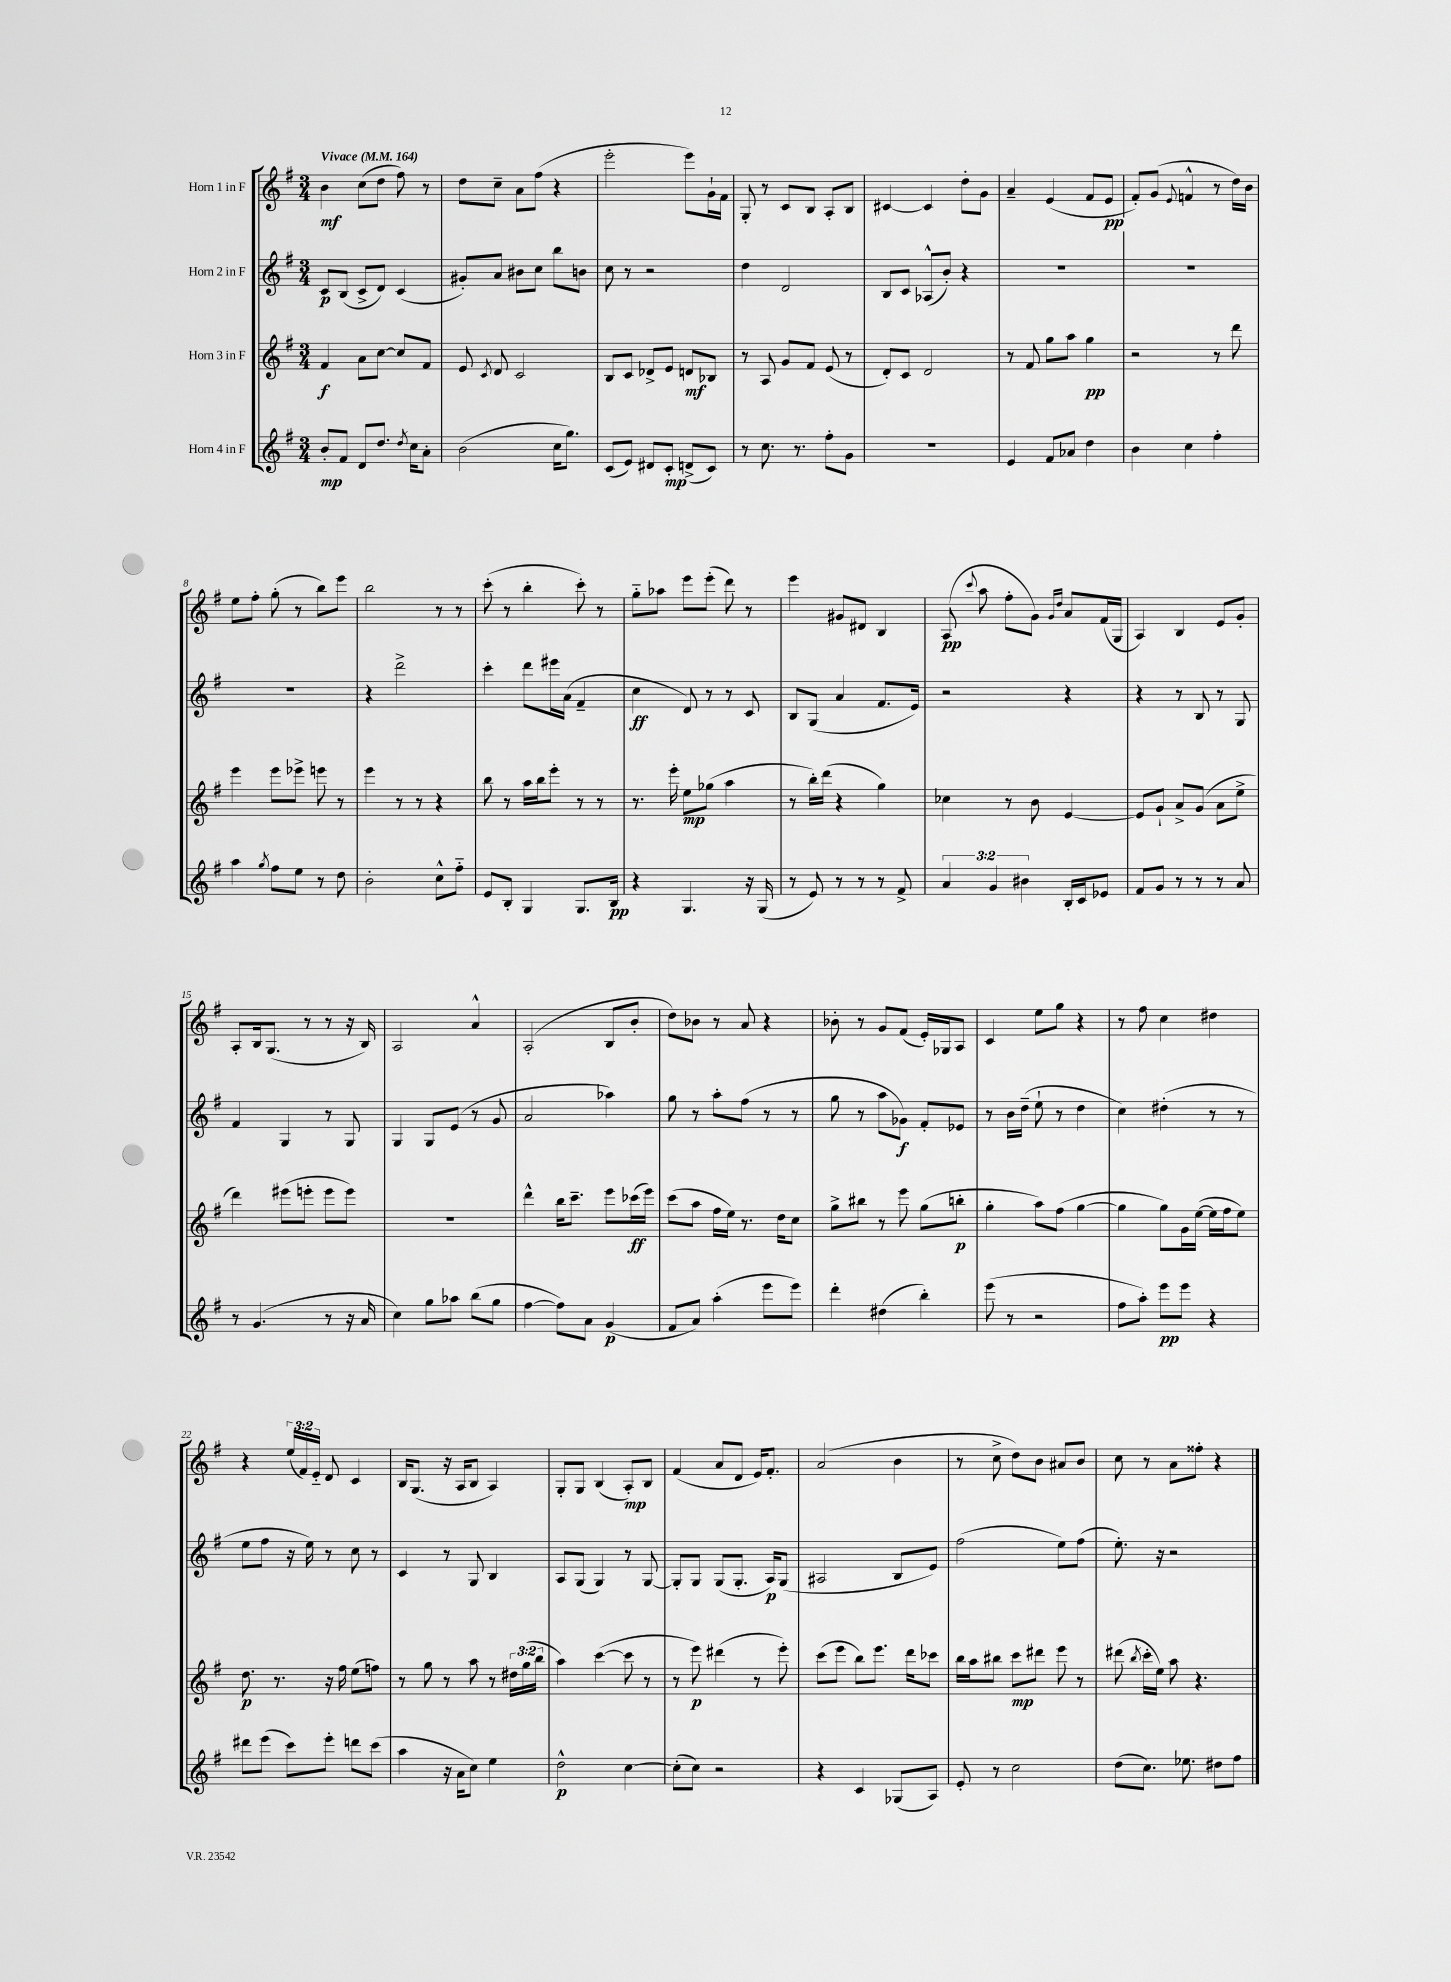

**kern	**kern	**kern	**kern
*staff4	*staff3	*staff2	*staff1
*clefG2	*clefG2	*clefG2	*clefG2
*k[f#]	*k[f#]	*k[f#]	*k[f#]
*M3/4	*M3/4	*M3/4	*M3/4
*MM164	*MM164	*MM164	*MM164
8b'/L	4f#/	8c/L	4b\
8f#/J	.	(8B/J	.
8d/L	8a\L	8c^/L	(8cc\L
8.dd/J	[8cc\J	8d/J)	8dd\J
.	8cc/]L	(4c/	8ff#\)
8qdd/	.	.	.
16cc\LK	.	.	.
8a'\J	8f#/J	.	8r
=	=	=	=
(2b\	8e/	8g#'/L)	8dd\L
.	8qc/	.	.
.	8d/	8a/J	8cc~\J
.	2c/	8b#\L	8a\L
.	.	8cc\J	(8ff#\J
16cc\LK	.	8bb\L	4r
8.gg\J)	.	.	.
.	.	8b\J	.
=	=	=	=
(8c/L	8B/L	8cc\	2eee'\
8e/J)	8c/J	8r	.
8d#/L	8d-^/L	2r	.
8c'/J	8e/J	.	.
(8d^/L	8d/L	.	8eee\L)
8c/J)	8B-/J	.	16g`\L
.	.	.	16f#\JJ
=	=	=	=
8r	8r	4dd\	8G'/
8.cc\	8A/	.	8r
.	8g/L	2d/	8c/L
8.r	.	.	.
.	8f#/J	.	8B/J
8ff#'\L	(8e/	.	8A'/L
8g\J	8r	.	8B/J
=	=	=	=
2.r	8d'/L)	8B/L	[4c#/
.	8c/J	8c/J	.
.	2d/	(8A-^^/L	4c#/]
.	.	8b'/J)	.
.	.	4r	8dd'\L
.	.	.	8g\J
=	=	=	=
4e/	8r	2.r	4a~/
.	8f#/	.	.
8f#/L	8gg\L	.	(4e/
8a-/J	8aa\J	.	.
4dd\	4gg\	.	8f#/L
.	.	.	8e/J
=	=	=	=
4b\	2r	2.r	8f#'/L)
.	.	.	(8g/J
.	.	.	8qqe/
4cc\	.	.	4f^^/
4ff#'\	8r	.	8r
.	8ddd\	.	16dd\LL)
.	.	.	16b\JJ
=	=	=	=
4aa\	4eee\	2.r	8ee\L
.	.	.	8ff#'\J
8qgg/	.	.	.
8ff#\L	8eee\L	.	(8gg'\
8ee\J	8eee-^\J	.	8r
8r	8eee\	.	8bb\L)
8dd\	8r	.	8eee\J
=	=	=	=
2b'\	4eee\	4r	2bb\
.	8r	2ddd^\	.
.	8r	.	.
8cc^^\L	4r	.	8r
8ff#'~\J	.	.	8r
=	=	=	=
8e/L	8bb\	4ccc'\	(8ccc'\
8B'/J	8r	.	8r
4G/	16aa\LL	8ddd\L	4bb'\
.	16bb\J	.	.
.	8eee'\J	16eee#\L	.
.	.	(16a\JJ	.
8.G/L	8r	4f#~/	8ccc'\)
.	8r	.	8r
16B/Jk	.	.	.
=	=	=	=
4r	8.r	4cc\	8gg'~\L
.	.	.	8aa-\J
.	16eee'\	.	.
4.G/	8ee\L	8d/)	8eee\L
.	(8gg-\J	8r	(8eee'\J
.	4aa\	8r	8ddd\)
16r	.	8c/	8r
(16G/	.	.	.
=	=	=	=
8r	8r	8B/L	4eee\
8e/)	16bb'\LL)	(8G/J	.
.	(16ddd\JJ	.	.
8r	4r	4a/	8g#/L
8r	.	.	8d#/J
8r	4gg\)	8.f#/L	4B/
8f#^/	.	.	.
.	.	16e/Jk)	.
=	=	=	=
6a/	4cc-\	2r	(8A/
.	.	.	8qqccc/
.	.	.	8aa\
6g/	.	.	.
.	8r	.	8ff#'\L
6b#\	.	.	.
.	8b\	.	8g\J)
.	.	.	16qqg/LL
.	.	.	16qqdd/JJ
16B'/LL	[4e/	4r	8a/L
16c/J	.	.	.
8e-/J	.	.	(16f#/L
.	.	.	16G/JJ
=	=	=	=
8f#/L	8e/]L	4r	4A/)
8g/J	8g`/J	.	.
8r	8a^/L	8r	4B/
8r	(8g/J	8B/	.
8r	8a\L	8r	8e/L
8a/	8ee^\J	8G/	8g'/J
=	=	=	=
8r	4ddd\)	4f#/	8A'/L
(4.g/	.	.	16B/k
.	.	.	(8.G/J
.	(8eee#\L	4G/	.
.	8eee'\J	.	8r
8r	8eee\L	8r	8r
16r	8eee\J)	8G/	16r
16a/	.	.	16B/)
=	=	=	=
4cc\)	2.r	4G/	2A/
8gg\L	.	8G/L	.
8aa-\J	.	(8e/J	.
(8bb\L	.	8r	4a^^/
8gg\J	.	8g/	.
=	=	=	=
[4ff#\	4ddd^^\	2a/	(2A'/
8ff#\]L)	16bb\LK	.	.
.	8.ccc~\J	.	.
8a\J	.	.	.
(4g/	8eee\L	4aa-\)	8B/L
.	(16ccc-\L	.	8b'/J
.	16eee\JJ)	.	.
=	=	=	=
8f#/L	(8ccc\L	8gg\	8dd\L)
8a/J)	8aa\J	8r	8b-\J
(4aa'\	16ff#\LL	8aa'\L	8r
.	16ee\JJ)	.	.
.	8.r	(8ff#\J	8a/
8eee\L	.	8r	4r
.	16dd\LK	.	.
8eee\J)	8cc\J	8r	.
=	=	=	=
4ddd'\	8gg^\L	8gg\	8b-'\
.	8bb#\J	8r	8r
(4dd#\	8r	8aa\L	8g/L
.	8eee\	8g-\J)	(8f#/J
4bb'\)	(8gg\L	8f#'/L	16e'/LL)
.	.	.	16G-/J
.	8bb'\J	8e-/J	8A/J
=	=	=	=
(8eee\	4gg'\	8r	4c/
8r	.	16b\LL	.
.	.	(16dd~\JJ	.
2r	8aa\L)	8ee`\	8ee\L
.	(8ff#\J	8r	8gg\J
.	[4gg\	4dd\	4r
=	=	=	=
8ff#\L	4gg\]	4cc\)	8r
8aa'\J)	.	.	8ff#\
8eee\L	8gg\L)	(4dd#'\	4cc\
8eee\J	16g\L	.	.
.	([16ee\JJ	.	.
4r	16ee\]LL	8r	4dd#\
.	16ff#\J	.	.
.	8ee\J)	8r	.
=	=	=	=
8ddd#\L	8.dd\	8ee\L	4r
(8eee\J	.	8ff#\J	.
.	8.r	.	.
8ccc\L)	.	16r	(24ee/LL
.	.	.	24f#/)
.	.	16ee\)	.
.	.	.	24e'~/JJ
8eee'\J	16r	8r	8d/
.	16ff#\	.	.
8ddd\L	(8ee\L	8cc\	4c/
(8ccc\J	8ff\J)	8r	.
=	=	=	=
4aa\	8r	4c/	16B/LK
.	.	.	(8.G/J
.	8gg\	.	.
16r	8r	8r	16r
16a\LK	.	.	16A/LK
8cc\J)	8aa\	8G/	8B/J
4ee\	8r	4B/	4A/)
.	24dd#\LL	.	.
.	(24gg\	.	.
.	24bb\JJ	.	.
=	=	=	=
2dd^^\	4aa\)	8A/L	8G'/L
.	.	(8G/J	8G/J
.	([4ccc\	4G/)	(4B/
[4cc\	8ccc\]	8r	8A'/L)
.	8r	[8G/	8B/J
=	=	=	=
(8cc'\]L	8r	8G'/]L	(4f#/
8cc\J)	8eee\)	8G/J	.
2r	(4ddd#\	(8G/L	8a/L
.	.	8.G'/J	8d/J
.	8r	.	16e/LK)
.	.	16A/LK)	8.f#'/J
.	8eee'\)	(8G/J	.
=	=	=	=
4r	(8ccc\L	2A#/	(2a/
.	8eee\J	.	.
4c/	8bb\L)	.	.
.	8.eee\J	.	.
(8G-/L	.	8B/L	4b\
.	16ddd\LK	.	.
8A/J)	8ccc-\J	8e/J)	.
=	=	=	=
8e'/	16bb\LL	(2ff#\	8r
.	16aa\J	.	.
8r	8bb#\J	.	8cc^\
2cc\	8ccc\L	.	8dd\L)
.	8ddd#\J	.	8b\J
.	8eee\	8ee\L)	8a#/L
.	8r	(8ff#\J	8b/J
=	=	=	=
(8dd\L	(8ddd#\	8.ee'\)	8cc\
.	8qbb/	.	.
8.cc\J)	16ccc'\LL	.	8r
.	16ee\JJ)	16r	.
.	8aa\	2r	8a\L
8.ee-\	.	.	.
.	4.r	.	8ff##'\J
8dd#\L	.	.	4r
8ff#\J	.	.	.
==	==	==	==
*-	*-	*-	*-
